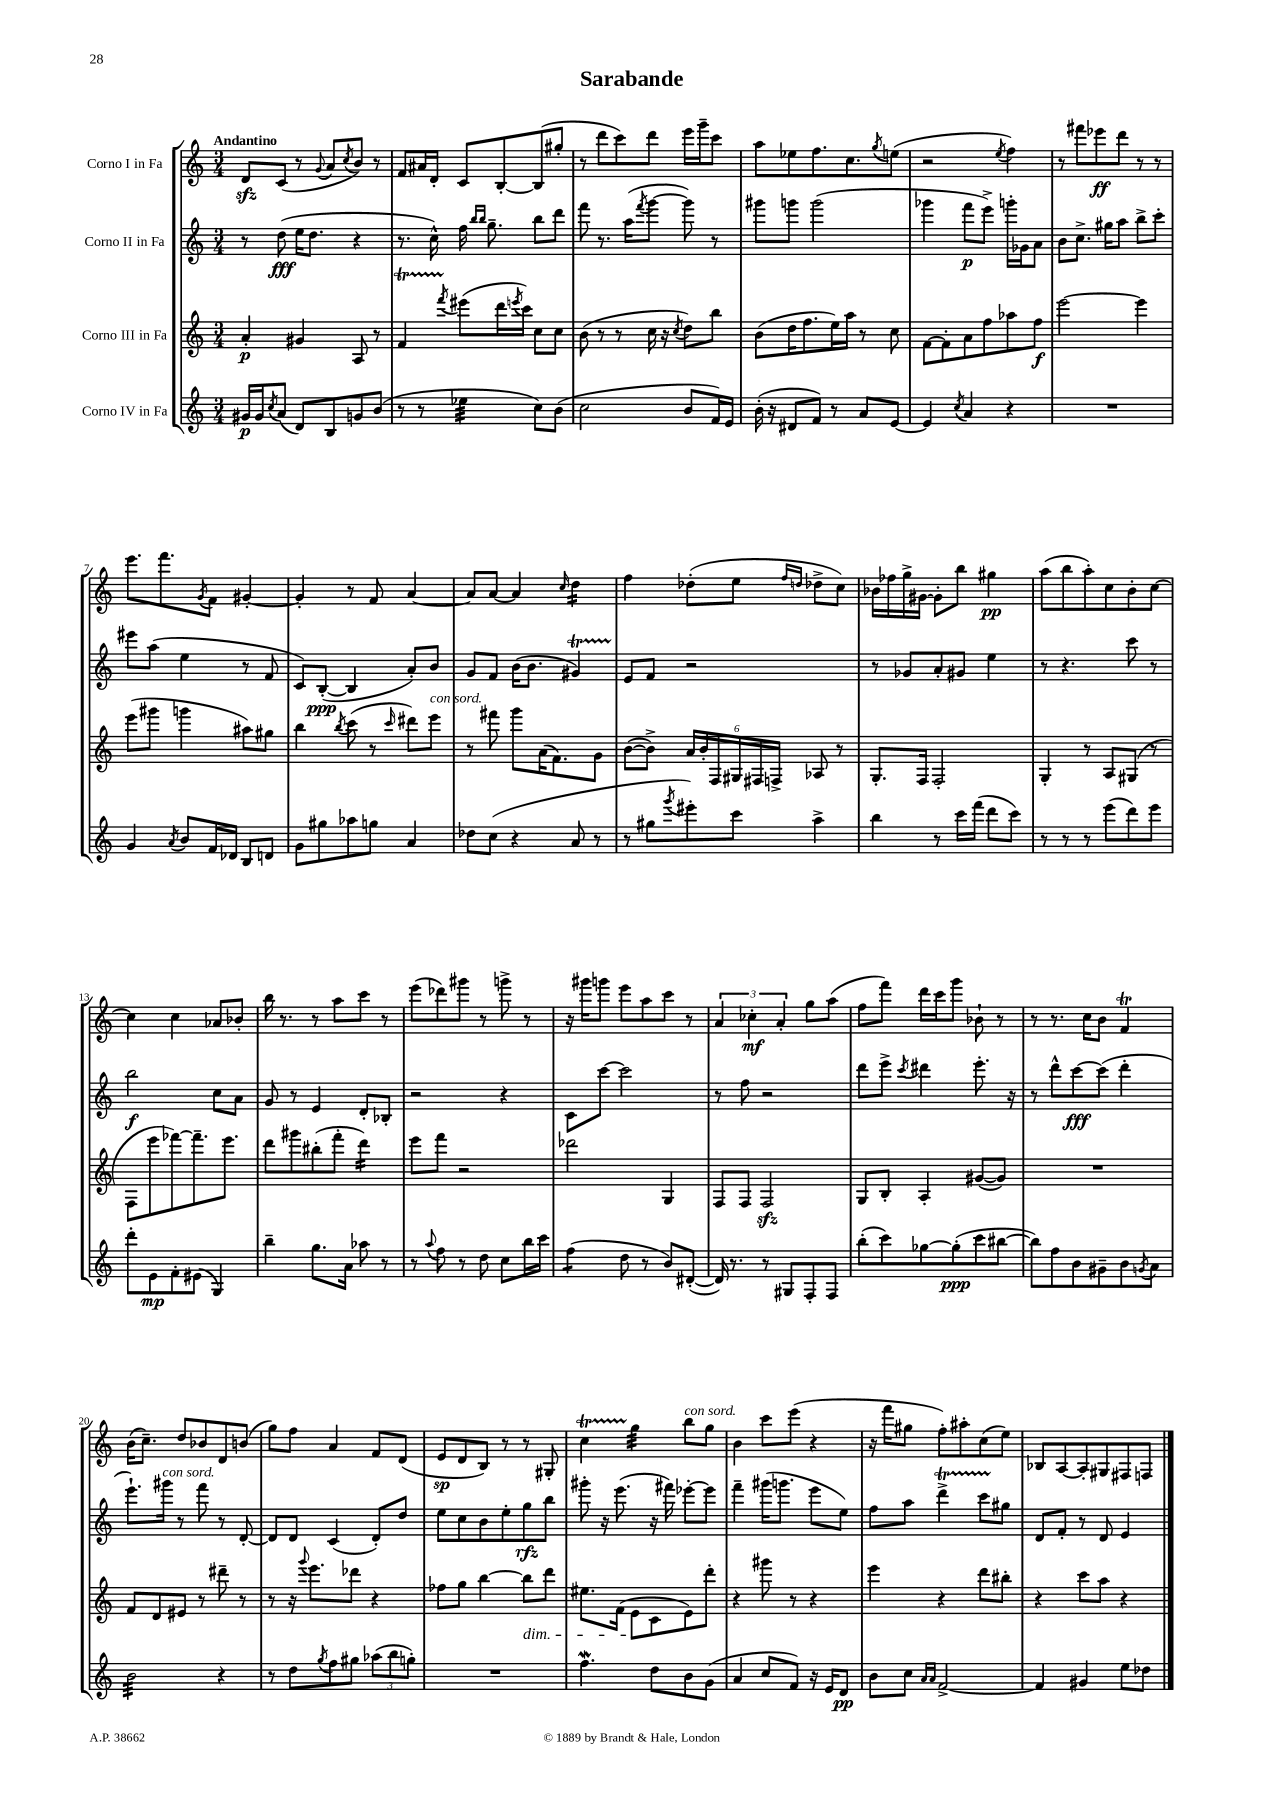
\header { title = "Sarabande" }
<<
\new StaffGroup <<
\new Staff = "s0" \with { instrumentName = "Corno I in Fa" } {
    \clef treble \key c \major \numericTimeSignature \time 3/4 \tempo "Andantino"
    d'8\sfz c'8( r8 \appoggiatura { g'8 } a'8 \acciaccatura { c''8 } b'8) r8 |
    f'8 ais'16 d'16-. c'8 b8~-. b8( gis''8-. |
    r8 d'''8 c'''8) d'''8 e'''16 g'''16-- c'''8 |
    a''8 ees''8 f''8. c''8. \acciaccatura { g''8 } e''8( |
    r2 \acciaccatura { e''8 } f''4) |
    r8 fis'''8 ees'''8\ff d'''8 r8 r8 |
    e'''8. f'''8. \acciaccatura { g'8 } f'8 gis'4~-. |
    gis'4-. r8 f'8 a'4~ |
    a'8 a'8~ a'4 \grace { c''16 } d''4:16 |
    f''4 des''8-.( e''8 \grace { f''16 d''16 } des''8-> c''8) |
    bes'16 fes''16 g''16-> gis'16~ gis'8-. b''8 gis''4\pp |
    a''8( b''8 a''8-.) c''8 b'8-. c''8~ |
    c''4 c''4 aes'8 bes'8-. |
    b''16 r8. r8 a''8 c'''8 r8 |
    e'''8( des'''8) gis'''8 r8 g'''8-> r8 |
    r16 gis'''16 g'''8 e'''8 a''8 c'''8 r8 |
    \tuplet 3/2 { a'4 ces''4-.\mf a'4-. } g''8 a''8( |
    f''8 f'''8) d'''16 c'''16 g'''8 bes'8-! r8 |
    r8 r8. c''16 b'8 f'4\trill |
    b'16( c''8.--) d''8 bes'8 d'8 b'8( |
    g''8) f''8 a'4 f'8 d'8( |
    e'8\sp d'8 b8) r8 r8 gis8-. |
    c''4\startTrillSpan g''4:32\stopTrillSpan b''8^\markup { \italic "con sord." } g''8 |
    b'4 c'''8 e'''8( r4 |
    r16 f'''16 gis''8 f''8-.) ais''8-. c''8( e''8) |
    bes8 a8~ a8-. gis8 fis8 f8 \bar "|." |
}
\new Staff = "s1" \with { instrumentName = "Corno II in Fa" } {
    \clef treble \key c \major \numericTimeSignature \time 3/4
    r8 d''8\fff( e''16 d''8. r4 |
    r8. c''16-^) f''16 \grace { b''16 b''16 } g''8.-- b''8 d'''8 |
    f'''8 r8. a''16( \acciaccatura { f'''8 } g'''8~ g'''8) r8 |
    gis'''8 g'''8 g'''2( |
    ges'''4 f'''8\p e'''8->) g'''16-. ges'16 a'8 |
    b'8 c''8.-> gis''16 a''8 b''8-> c'''8-. |
    eis'''8 a''8( e''4 r8 f'8 |
    c'8) b8~-.\ppp( b4 a'8-.) b'8 |
    g'8 f'8 b'16( b'8. gis'4\startTrillSpan) |
    e'8\stopTrillSpan f'8 r2 |
    r8 ges'8 a'8-. gis'8 e''4 |
    r8 r4. c'''8 r8 |
    b''2\f c''8 a'8 |
    g'8 r8 e'4 d'8-. bes8-. |
    r2 r4 |
    c'8 c'''8~ c'''2 |
    r8 f''8 r2 |
    d'''8 e'''8-> \acciaccatura { c'''8 } dis'''4 e'''8.-. r16 |
    r8 d'''8-^ c'''8~\fff c'''8( d'''4-. |
    e'''8.-!) gis'''16^\markup { \italic "con sord." } r8 f'''8 r8 d'8~-. |
    d'8 d'8 c'4( d'8-.) d''8 |
    e''8 c''8 b'8 e''8-. g''8\rfz b''8 |
    gis'''8-. r16 e'''8.( r16 fis'''16) ees'''8~-. ees'''8 |
    f'''4-- gis'''16( g'''8. e'''8 e''8) |
    f''8 a''8 d'''4->\startTrillSpan c'''8 gis''8\stopTrillSpan |
    d'8 f'8-. r8 d'8 e'4 \bar "|." |
}
\new Staff = "s2" \with { instrumentName = "Corno III in Fa" } {
    \clef treble \key c \major \numericTimeSignature \time 3/4
    a'4-.\p gis'4 a8 r8 |
    f'4\startTrillSpan \acciaccatura { f'''8 } eis'''8\stopTrillSpan( d'''16 \acciaccatura { e'''8 } c'''16) c''8 c''8 |
    b'8( r8 r8 c''16 r16 \acciaccatura { c''8 } d''8) b''8 |
    b'8( d''16 f''8. e''16) a''16 r8 c''8 |
    f'8~ f'8-. a'8 f''8 aes''8 f''8\f |
    e'''2~ e'''4 |
    e'''8( gis'''8 g'''4 ais''8) gis''8 |
    b''4 \acciaccatura { b''8 } c'''8( r8 \grace { c'''16 } dis'''8) e'''8^\markup { \italic "con sord." } |
    r8 fis'''8 g'''8 a'16( f'8.) g'8 |
    b'8~( b'8->) \tuplet 6/4 { a'16 b'16-. f16 gis16 fis16 f16-> } aes8 r8 |
    g8.-. f16 f2-. |
    g4-. r8 a8 gis8( r8 |
    f8 e'''8 fes'''8~) fes'''8.-- e'''8. |
    d'''8 gis'''8 bis''8-.( f'''8-. d'''4:16) |
    e'''8 f'''8 r2 |
    des'''2 g4 |
    f8 f8 f2\sfz |
    g8 b8-. a4-. gis'8~( gis'8) |
    R2. |
    f'8 d'8 eis'8 r8 dis'''8-- r8 |
    r8 r16 \appoggiatura { g'''8 } e'''8. des'''8 r4 |
    fes''8 g''8 b''4~ b''8\dim d'''8 |
    eis''8. f'16( e'8\! c'8 e'8) d'''8-. |
    r4 gis'''8 r8 r4 |
    e'''4 r4 d'''8 bis''8-. |
    r4 c'''8 a''8 r4 \bar "|." |
}
\new Staff = "s3" \with { instrumentName = "Corno IV in Fa" } {
    \clef treble \key c \major \numericTimeSignature \time 3/4
    gis'16\p gis'16 \acciaccatura { c''8 } a'8( d'8) b8 g'8 b'8( |
    r8 r8 ees''4:32 c''8) b'8( |
    c''2 b'8 f'16) e'16 |
    b'16-.( r16 dis'8 f'8) r8 a'8 e'8~ |
    e'4 \acciaccatura { c''8 } a'4 r4 |
    R2. |
    g'4 \acciaccatura { a'8 } b'8 f'16 des'16 b8 d'8 |
    g'8 gis''8 aes''8 g''8 a'4 |
    des''8 c''8( r4 a'8 r8 |
    r8 gis''8 \acciaccatura { g'''8 } eis'''8-.) c'''8 a''4-> |
    b''4 r8 c'''16 f'''16( d'''8 c'''8) |
    r8 r8 r8 e'''8( d'''8) e'''8 |
    d'''8-. e'8\mp f'8-. eis'8( g4) |
    b''4-- g''8. a'16 aes''8 r8 |
    r8 \appoggiatura { a''8 } f''8 r8 d''8 c''8 b''16 c'''16 |
    f''4:8( d''8 r8 b'8) dis'8~-.( |
    dis'16) r8. r8 gis8 f8-. f8 |
    b''8-.( c'''8) ges''8~ ges''8-.\ppp( c'''8 bis''8~ |
    bis''8) f''8 b'8 gis'8-- b'8 \acciaccatura { g'8 } a'8 |
    b'2:32 r4 |
    r8 d''8 \acciaccatura { g''8 } f''8 gis''8 \tuplet 3/2 { aes''8( b''8 g''8-.) } |
    R2. |
    f''4.\mordent d''8 b'8 g'8( |
    a'4 c''8 f'8) r16 e'16 d'8\pp |
    b'8 c''8 \grace { a'16 a'16 } f'2~-> |
    f'4 gis'4 e''8 des''8 \bar "|." |
}
>>
>>
